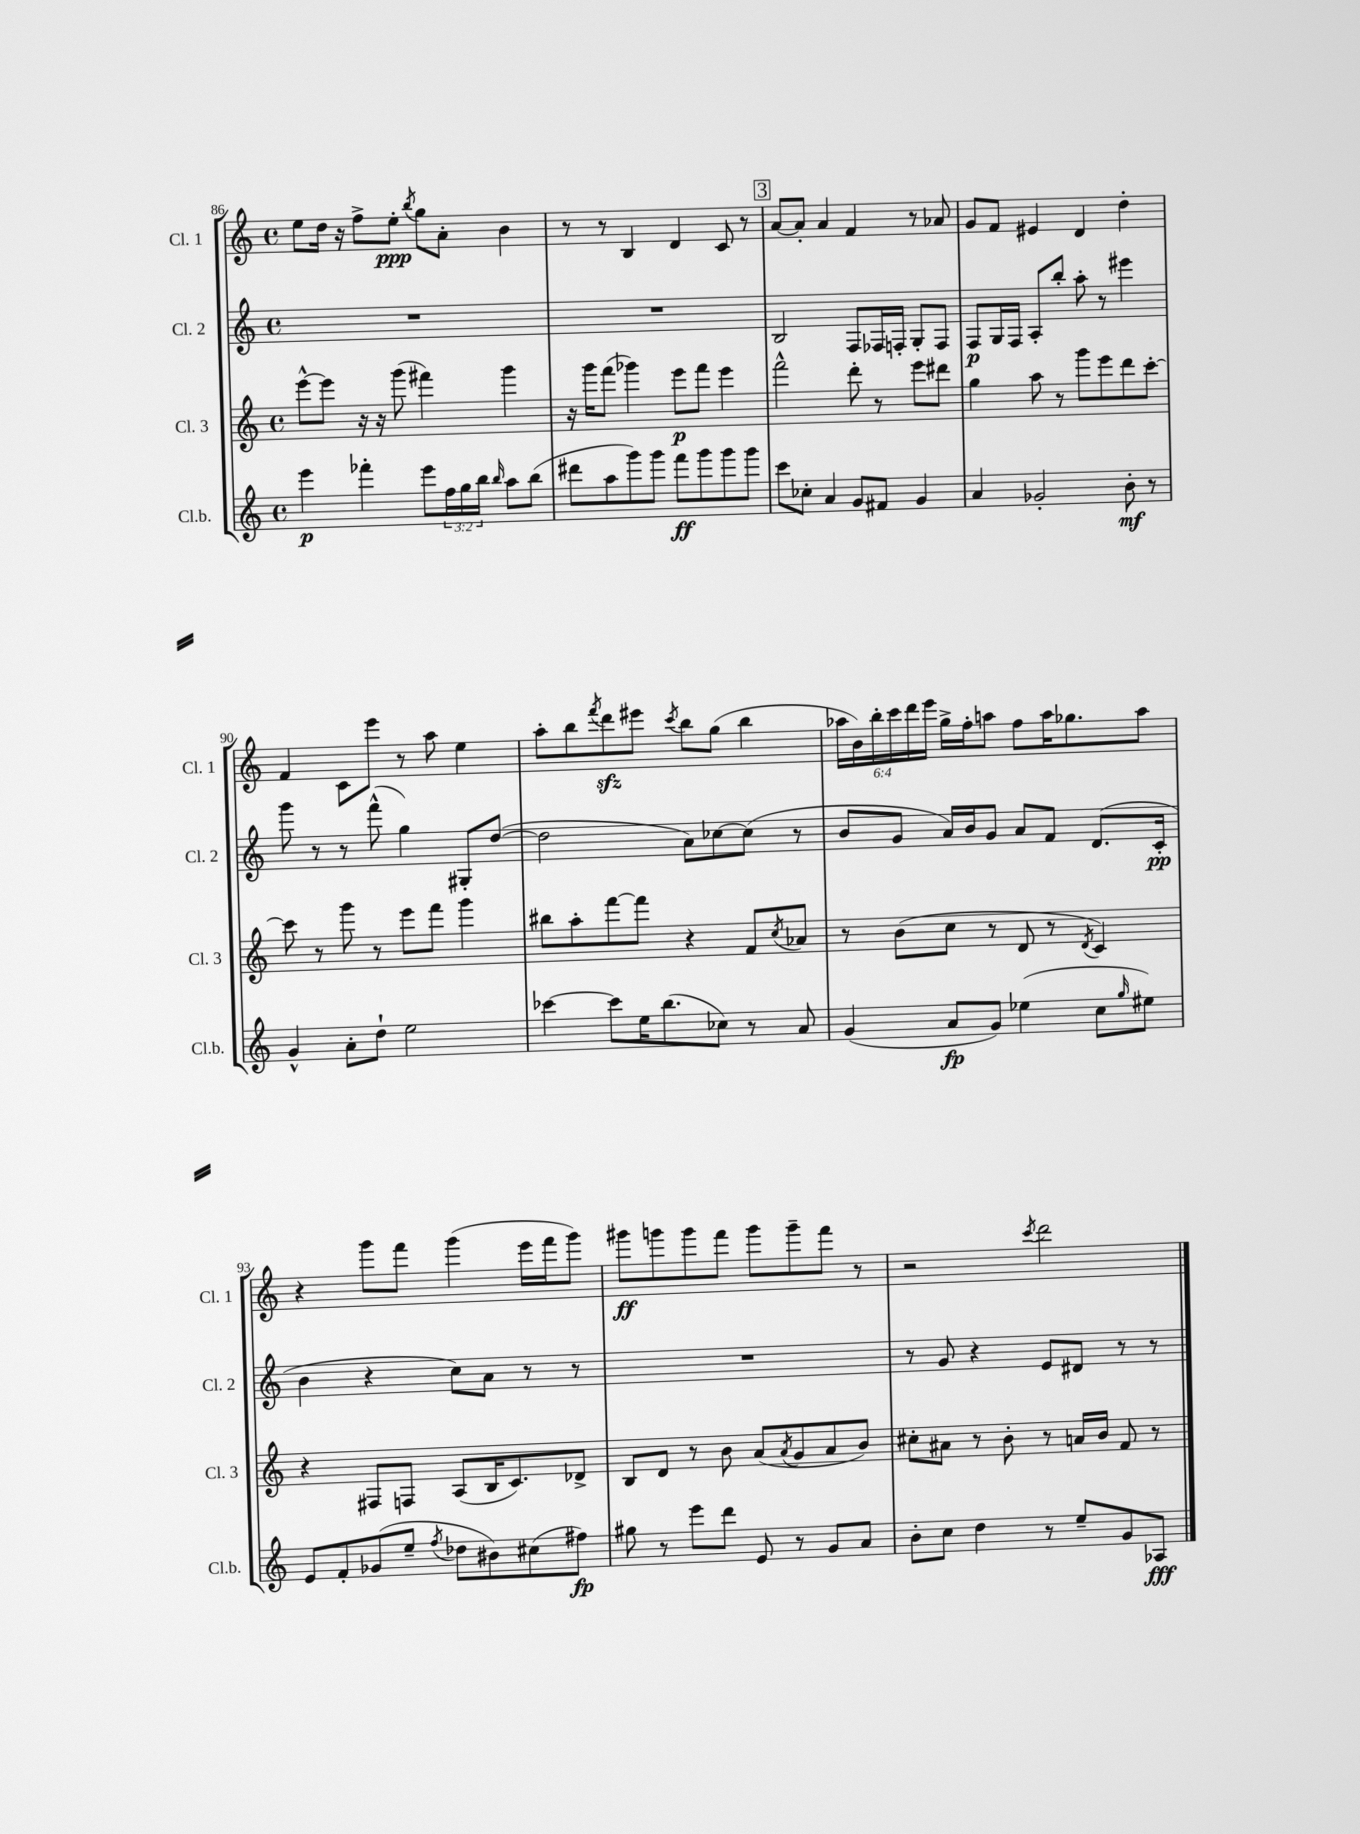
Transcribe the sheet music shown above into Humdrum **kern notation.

**kern	**kern	**kern	**kern
*staff4	*staff3	*staff2	*staff1
*clefG2	*clefG2	*clefG2	*clefG2
*k[]	*k[]	*k[]	*k[]
*M4/4	*M4/4	*M4/4	*M4/4
*met(c)	*met(c)	*met(c)	*met(c)
4eee	[8eee^^	1r	8ee
.	8eee]	.	16dd
.	.	.	16r
4fff-'	16r	.	8ff^
.	16r	.	.
.	(8ggg	.	8ee'
.	.	.	8qbb
8eee	4fff#)	.	8gg
24ff	.	.	8a'
24gg	.	.	.
24bb	.	.	.
16qqbb	.	.	.
8aa	4ggg	.	4b
(8bb	.	.	.
=	=	=	=
8ddd#	16r	1r	8r
.	16ggg	.	.
8aa	(8fff	.	8r
8ggg)	4ggg-)	.	4B
8ggg	.	.	.
8fff	8eee	.	4d
8ggg	8fff	.	.
8ggg	4eee	.	8c
8ggg	.	.	8r
=	=	=	=
8ccc	2fff^^	2B	[8a
8cc-'	.	.	8a']
4a	.	.	4a
8g	8ddd'	8F	4f
8f#	8r	16F-	.
.	.	16F'	.
4g	8eee	8G'	8r
.	8ddd#	8F	8a-
=	=	=	=
4a	4gg	8F	8g
.	.	16G	8f
.	.	16F	.
2g-'	8aa	8A'	4e#
.	8r	8bb'	.
.	8ggg	8aa'	4d
.	8eee	8r	.
8b'	8ddd	4eee#	4dd'
8r	[8ccc'	.	.
=	=	=	=
4g^^	8ccc]	8ggg	4f
.	8r	8r	.
8a'	8ggg	8r	8c
8dd`	8r	(8fff^^	8eee
2ee	8eee	4gg)	8r
.	8fff	.	8aa
.	4ggg	8G#'	4ee
.	.	([8dd	.
=	=	=	=
[4ccc-	8bb#	2dd]	8aa'
.	8aa'	.	8bb
.	.	.	8qfff
8ccc-]	[8fff	.	8ddd
16ee	8fff]	.	8eee#
(8.bb	.	.	.
.	.	.	8qccc
.	4r	8a)	8bb
8cc-)	.	[8cc-	(8gg
8r	8f	(8cc-]	4bb
.	8qcc	.	.
8a	8a-	8r	.
=	=	=	=
(4g	8r	8b	24aa-
.	.	.	24b)
.	.	.	24bb'
.	(8b	8g	24ccc
.	.	.	24ddd
.	.	.	24eee
8a	8cc	16a)	16gg^
.	.	16b	16ff'
8g)	8r	8g	8aa
(4ee-	8d	8a	8ff
.	8r	8f	16aa
.	.	.	8.gg-
.	8qd	.	.
8cc	4c)	(8.d	.
16qqgg	.	.	.
8ee#)	.	.	8aa
.	.	16c'	.
=	=	=	=
8e	4r	4b	4r
8f'	.	.	.
(8g-	8F#	4r	8ggg
8ee~	8F	.	8fff
8qff	.	.	.
8dd-	(8A	8cc)	(4ggg
8b#)	16B	8a	.
.	8.c)	.	.
(8cc#	.	8r	16eee
.	.	.	16fff
8ff#)	8d-^	8r	8ggg)
=	=	=	=
8gg#	8B	1r	8ggg#
8r	8d	.	8ggg
8eee	8r	.	8ggg
8ddd	8b	.	8fff
8e	(8a	.	8ggg
.	8qa	.	.
8r	8g	.	8ggg~
8g	8a	.	8fff
8a	8b)	.	8r
=	=	=	=
8b'	8cc#'	8r	2r
8cc	8a#	8g	.
4dd	8r	4r	.
.	8b'	.	.
.	.	.	8qccc
8r	8r	8e	2ddd
8ee~	16a	8d#	.
.	16b	.	.
8g	8f	8r	.
8A-	8r	8r	.
==	==	==	==
*-	*-	*-	*-
